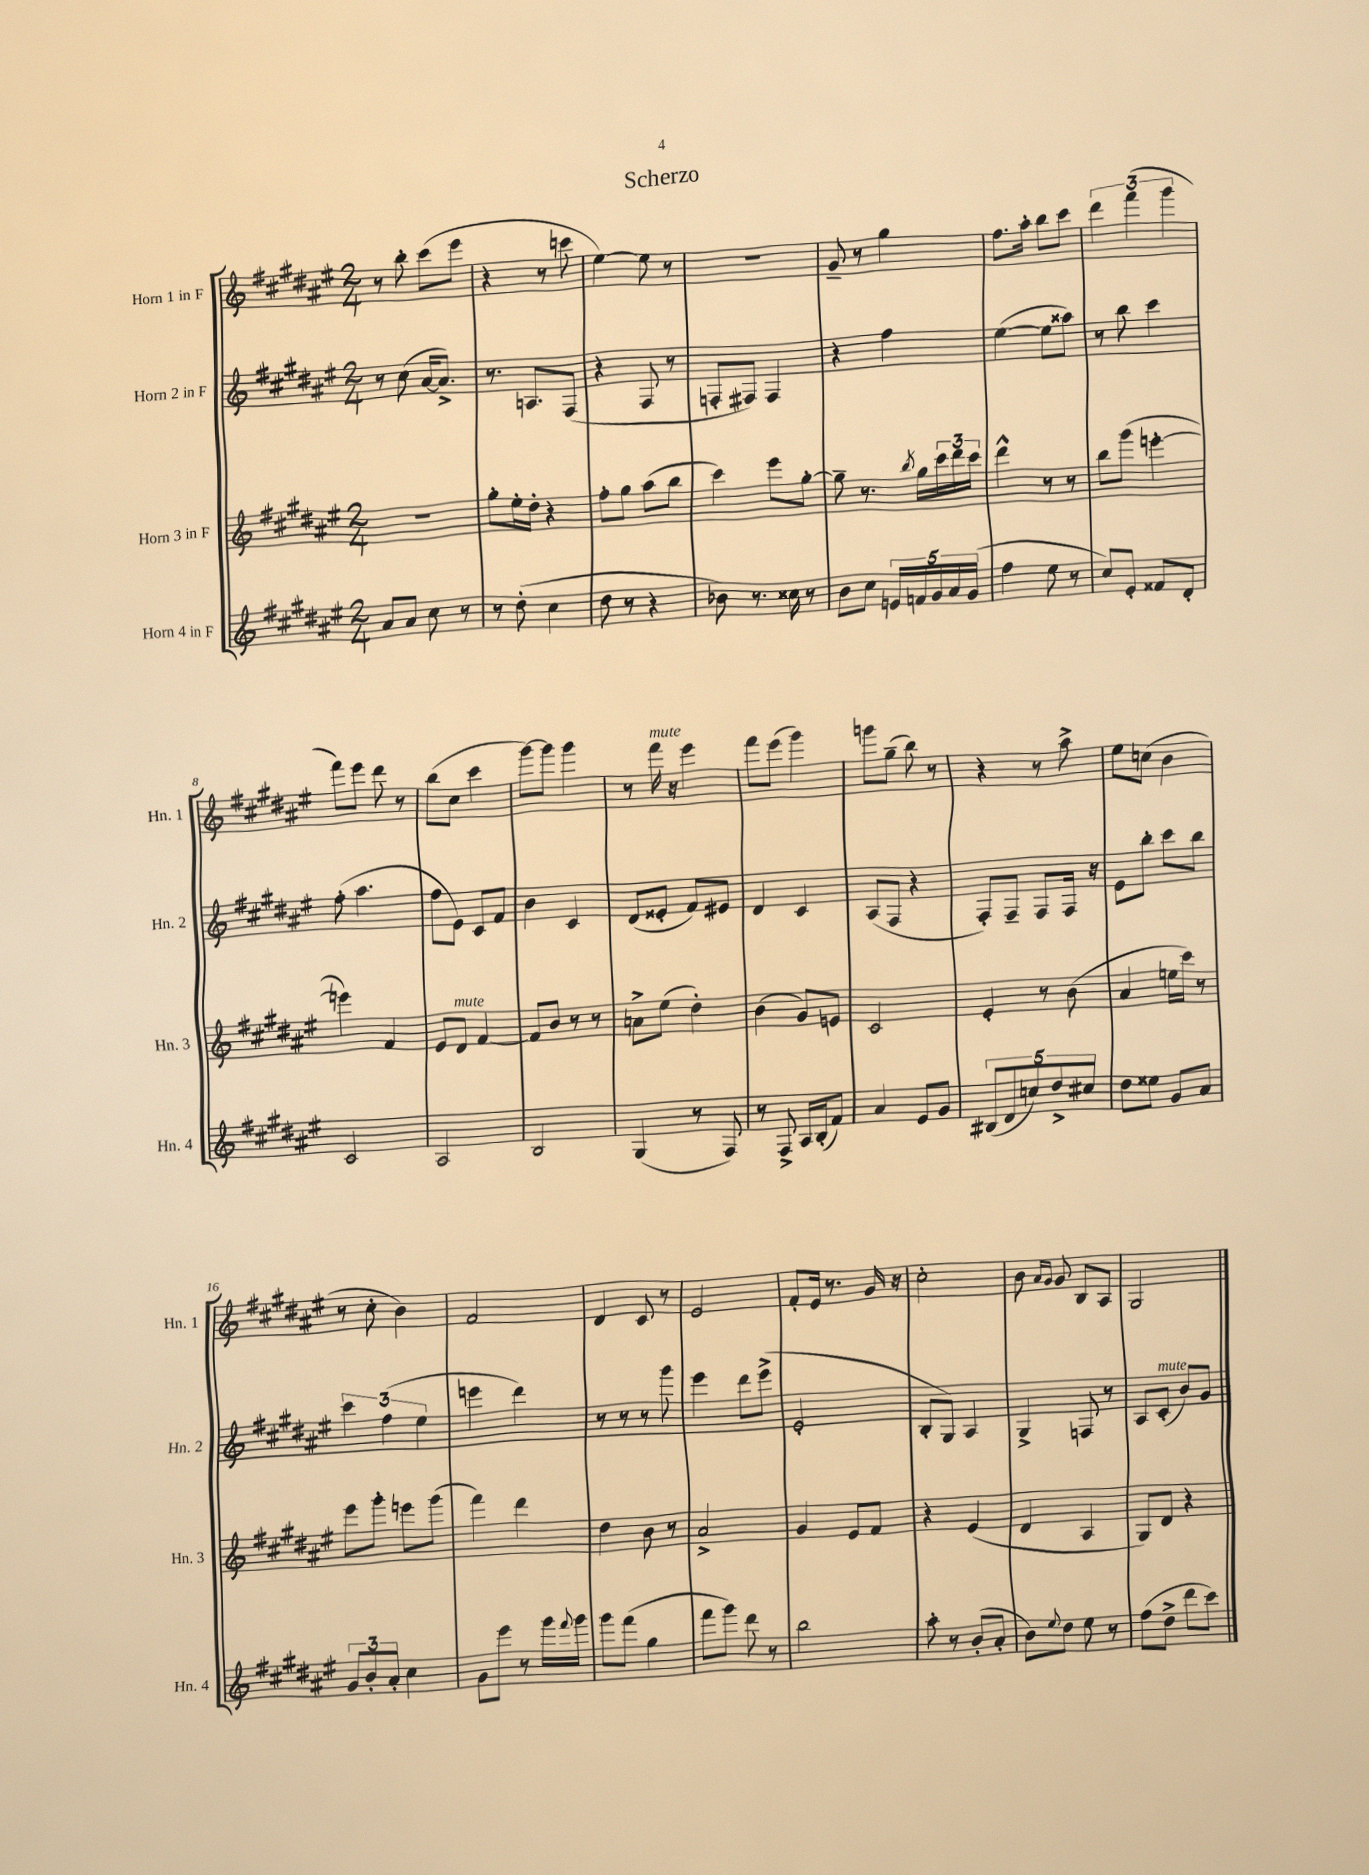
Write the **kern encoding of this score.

**kern	**kern	**kern	**kern
*part4	*part3	*part2	*part1
*staff4	*staff3	*staff2	*staff1
*I"Horn 4 in F	*I"Horn 3 in F	*I"Horn 2 in F	*I"Horn 1 in F
*I'Hn. 4	*I'Hn. 3	*I'Hn. 2	*I'Hn. 1
*clefG2	*clefG2	*clefG2	*clefG2
*k[f#c#g#d#a#e#]	*k[f#c#g#d#a#e#]	*k[f#c#g#d#a#e#]	*k[f#c#g#d#a#e#]
*M2/4	*M2/4	*M2/4	*M2/4
=1	=1	=1	=1
8a#/L	2r	8r	8r
8a#/J	.	(8cc#\	8bb'\
8cc#\	.	[16a#/KL	(8ccc#\L
.	.	8.a#^/J])	.
8r	.	.	8eee#\J
=2	=2	=2	=2
8r	8gg#'\L	8.r	4r
(8dd#'\	16ee#'\L	.	.
.	16dd#'\JJ	8.An/L	.
4cc#\	4r	.	8r
.	.	(8F#/J	8cccn\
=3	=3	=3	=3
8dd#\	8ff#'\L	4r	[4ee#\)
8r	8gg#\J	.	.
4r	(8aa#\L	8F#/	8ee#\]
.	8bb\J	8r	8r
=4	=4	=4	=4
8b-X\)	4ccc#\)	8Fn'/L	2r
8.r	.	8F#X/J)	.
.	8eee#\L	4F#/	.
16cc##X\	.	.	.
8r	[8gg#'\J	.	.
=5	=5	=5	=5
8b\L	8gg#~\]	4r	8g#~/
8cc#\J	8.r	.	8r
20en/LL	.	4ff#\	4gg#\
20fn/	.	.	.
.	8qbb/	.	.
.	16gg#\LL	.	.
20g#/	.	.	.
.	24ccc#\	.	.
20a#/	.	.	.
.	24ddd#\	.	.
(20g#/JJ	.	.	.
.	24ccc#\JJ	.	.
=6	=6	=6	=6
4ff#\	4ddd#^^\	([4ee#\	8.ff#\L
.	.	.	16aa#'\Jk
8ee#\	8r	8ee#\L]	8bb\L
8r	8r	8aa##X\J)	8ccc#\J
=7	=7	=7	=7
8cc#/L)	8bb\L	8r	6ddd#\
8e#'/J	(8ggg#\J	8bb\	.
.	.	.	(6fff#\
8f##X/L	[4eeen'\	4ccc#\	.
.	.	.	6ggg#\
8d#'/J	.	.	.
!!LO:LB:g=z
=8	=8	=8	=8
2c#/	4eeen\])	(8ff#'\	8fff#\L)
.	.	4.aa#\	8eee#\J
.	4f#/	.	8ddd#\
.	.	.	8r
=9	=9	=9	=9
2A#/	8e#/L	8ff#\L	(8bb\L
!	!LO:TX:a:i:t=mute	!	!
.	8d#/J	8e#\J)	8cc#\J
.	[4f#/	8c#/L	4ccc#\
.	.	8f#/J	.
=10	=10	=10	=10
2B/	8f#/L]	4b\	[8ggg#\L)
.	8b/J	.	8ggg#\J]
.	8r	4c#/	4ggg#\
.	8r	.	.
=11	=11	=11	=11
(4G#/	8an^\L	(8d#/L	8r
!	!	!	!LO:TX:a:i:t=mute
.	(8ee#\J	8e##X'/J	16fff#\
.	.	.	16r
8r	4dd#'\)	8f#/L)	4eee#\
8F#/)	.	8e#X/J	.
=12	=12	=12	=12
8r	(4b\	4d#/	8fff#\L
8F#^/	.	.	(8eee#\J
16A#/LL	8g#/L)	4c#/	4ggg#\)
(16B'/J	.	.	.
8f#/J)	8en/J	.	.
=13	=13	=13	=13
4a#/	2c#/	(8A#/L	8gggn\L
.	.	8F#/J	(8gg#~\J
8e#/L	.	4r	8bb\)
8g#/J	.	.	8r
=14	=14	=14	=14
(10B#X/L	4e#'/	8F#'/L)	4r
10d#/	.	.	.
.	.	8F#~/J	.
10ccn/)	.	.	.
.	8r	8F#/L	8r
10dd#^/	.	.	.
.	(8b\	16F#/Jk	8aa#^\
10cc#X/J	.	.	.
.	.	16r	.
=15	=15	=15	=15
8dd#\L	4a#/	8e#\L	8ee#\L
8ee##X\J	.	8bb'\J	(8ccn\J
8g#/L	16een\LL	8ccc#\L	4b\
.	16ccc#\JJ)	.	.
8a#/J	8r	8bb\J	.
!!LO:LB:g=z
=16	=16	=16	=16
12g#/L	8eee#\L	6ccc#\	8r
12b'/	.	.	.
.	8ggg#'\J	.	8cc#'\
12a#'/J	.	(6ff#\	.
4cc#\	8eeen\L	.	4b\)
.	.	6ee#\	.
.	(8ggg#\J	.	.
=17	=17	=17	=17
8g#\L	4fff#\)	4eeen\	2f#/
8eee#\J	.	.	.
8r	4ddd#\	4ddd#\)	.
16ggg#\LL	.	.	.
8qqfff#/	.	.	.
16ggg#\JJ	.	.	.
=18	=18	=18	=18
8ggg#\L	4dd#\	8r	4d#/
(8fff#\J	.	8r	.
4gg#\	8b\	8r	8c#/
.	8r	8ggg#\	8r
=19	=19	=19	=19
8fff#\L	2a#^/	4eee#\	2e#/
8ggg#\J)	.	.	.
8ddd#\	.	8ddd#\L	.
8r	.	(8eee#^\J	.
=20	=20	=20	=20
2bb\	4g#/	2e#'/	8f#'/L
.	.	.	16e#/Jk
.	.	.	8.r
.	8e#/L	.	.
.	8f#/J	.	16g#/
.	.	.	16r
=21	=21	=21	=21
8aa#'\	4r	8B'/L	2cc#'\
8r	.	8G#/J)	.
(8b'/L	(4e#/	4A#/	.
8a#'/J	.	.	.
=22	=22	=22	=22
8b\L)	4d#/	4G#^/	8b\
.	.	.	16qqa#/LL
8qqee#/	.	.	16qqg#/JJ
8dd#\J	.	.	8g#/
8ee#\	4A#/	8Fn/	8B/L
8r	.	8r	8A#/J
=23	=23	=23	=23
(8ff#\L	8G#/L)	8A#/L	2G#/
!	!	!LO:TX:a:i:t=mute	!
8dd#^\J	8d#/J	(8c#'/J	.
8ddd#\L	4r	8b/L)	.
8ccc#\J)	.	8g#/J	.
==	==	==	==
*-	*-	*-	*-
